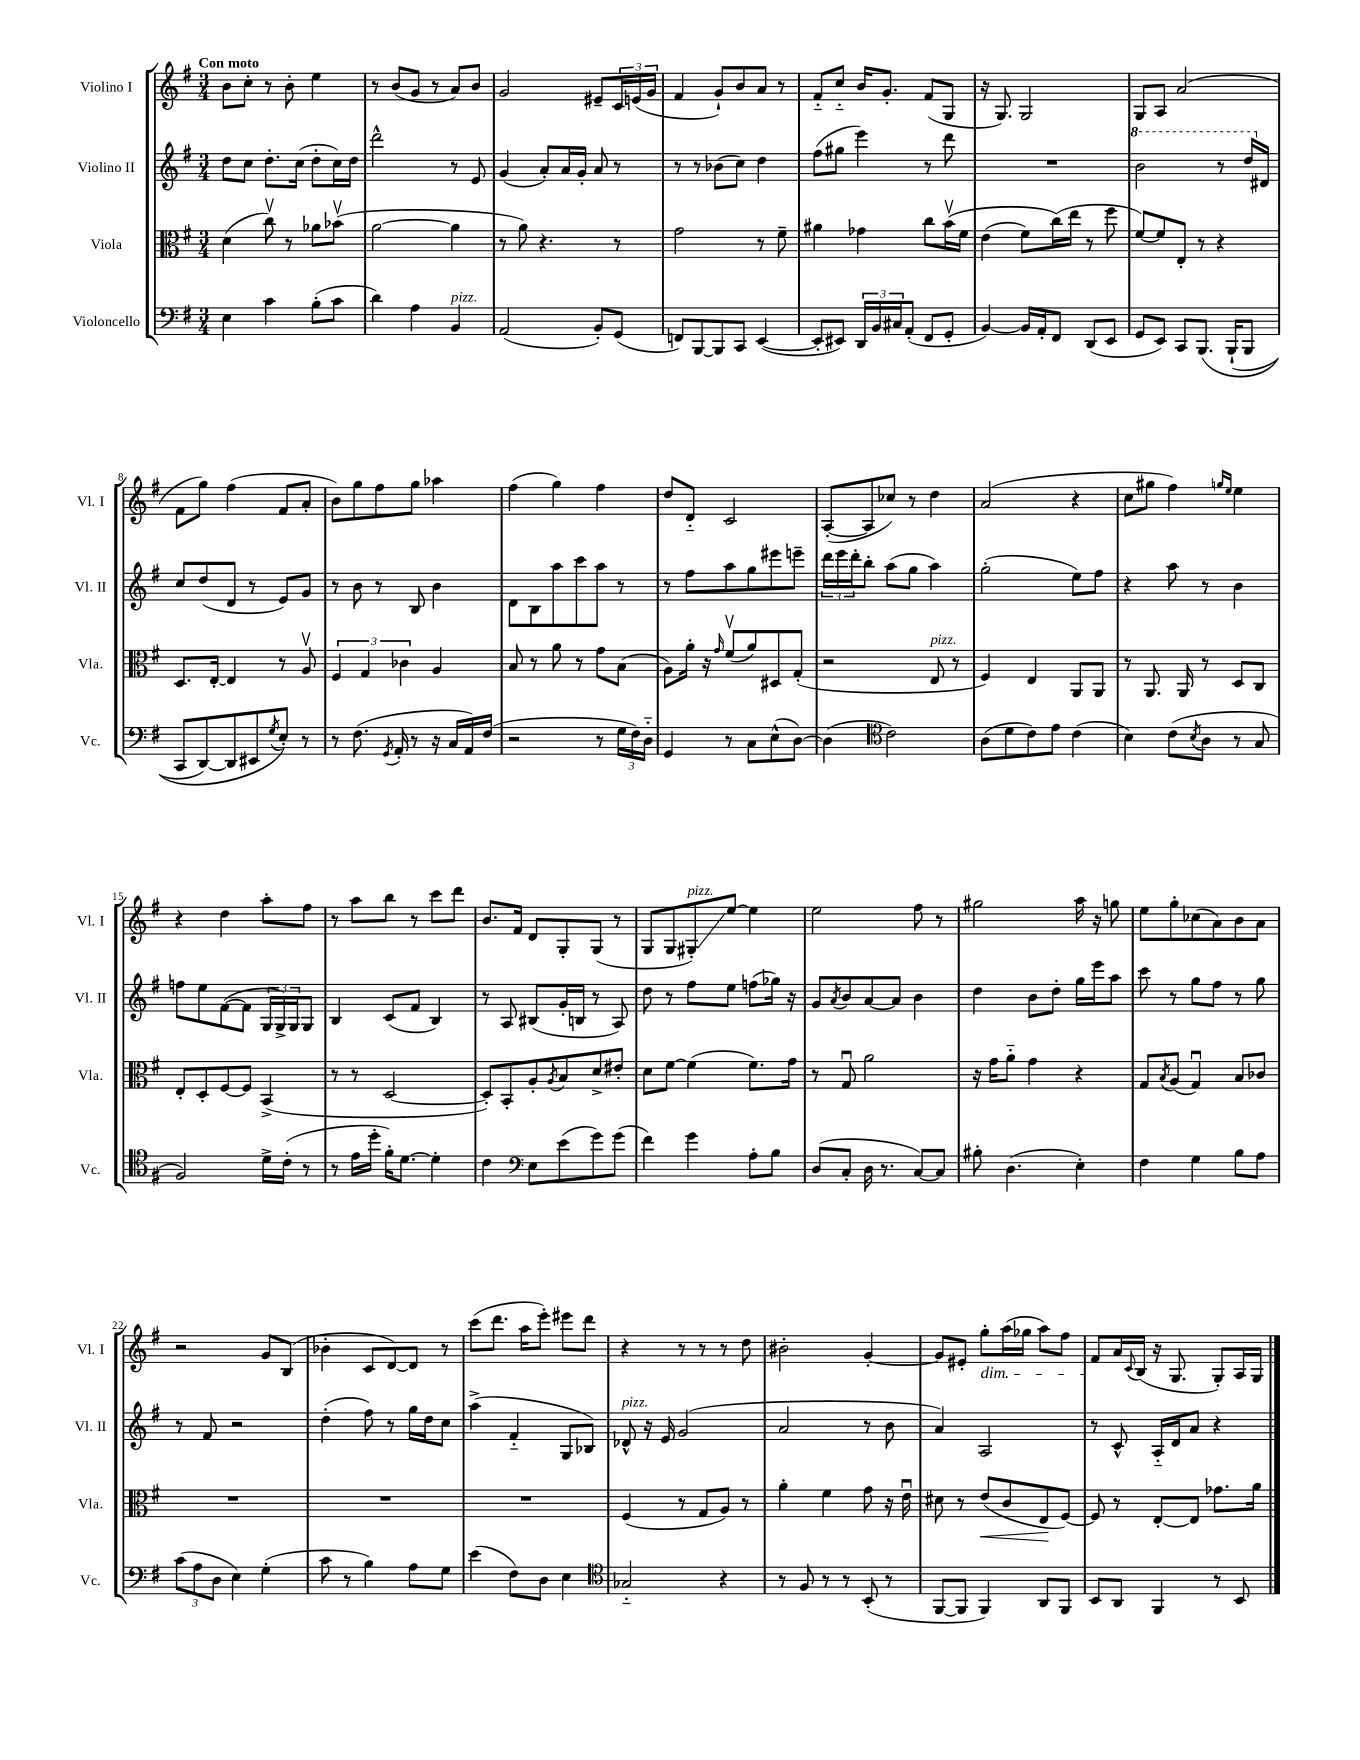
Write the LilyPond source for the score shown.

<<
\new StaffGroup <<
\new Staff = "s0" \with { instrumentName = "Violino I" shortInstrumentName = "Vl. I" } {
    \clef treble \key g \major \numericTimeSignature \time 3/4 \tempo "Con moto"
    b'8 c''8-. r8 b'8-. e''4 |
    r8 b'8( g'8 r8 a'8) b'8 |
    g'2 eis'8-- \tuplet 3/2 { c'16 e'16( g'16 } |
    fis'4 g'8-!) b'8 a'8 r8 |
    fis'8-_ c''8-_ b'16 g'8.-. fis'8( g8 |
    r16 g8.) g2 |
    g8 a8 a'2( |
    fis'8 g''8) fis''4( fis'8 a'8-. |
    b'8) g''8 fis''8 g''8 aes''4 |
    fis''4( g''4) fis''4 |
    d''8 d'8-_ c'2 |
    a8~-.( a8 ces''8) r8 d''4 |
    a'2( r4 |
    c''8 gis''8 fis''4) \grace { g''16 e''16 } e''4 |
    r4 d''4 a''8-. fis''8 |
    r8 a''8 b''8 r8 c'''8 d'''8 |
    b'8. fis'16 d'8 g8-. g8( r8 |
    g8 g8 gis8-.\glissando^\markup { \italic "pizz." }) e''8~ e''4 |
    e''2 fis''8 r8 |
    gis''2 a''16 r16 g''8 |
    e''8 g''8-. ces''8( a'8) b'8 a'8 |
    r2 g'8 b8( |
    bes'4-. c'8 d'8~) d'8 r8 |
    c'''8( d'''8. a''16 e'''8-.) eis'''8 d'''8 |
    r4 r8 r8 r8 d''8 |
    bis'2-. g'4~-. |
    g'8 eis'8-. g''8-.\dim a''16( ges''16 a''8) fis''8 |
    fis'8\! a'16 \appoggiatura { c'8 } b16( r16 g8. g8-.) a16 g16 \bar "|." |
}
\new Staff = "s1" \with { instrumentName = "Violino II" shortInstrumentName = "Vl. II" } {
    \clef treble \key g \major \numericTimeSignature \time 3/4
    d''8 c''8 d''8.-. c''16( d''8-. c''16) d''16 |
    d'''2-^ r8 e'8 |
    g'4( a'8-.) a'16 g'16-. a'8 r8 |
    r8 r8 bes'8( c''8) d''4 |
    fis''8( gis''8 e'''4) r8 d'''8 |
    R2. |
    \ottava #1 b''2 r8 d'''16 \ottava #0 dis'16 |
    c''8 d''8( d'8 r8 e'8) g'8 |
    r8 b'8 r8 b8 b'4 |
    d'8 b8 a''8 c'''8 a''8 r8 |
    r8 fis''8 a''8 g''8 eis'''8 e'''8-- |
    \tuplet 3/2 { d'''16 e'''16 d'''16-. } b''8-. a''8( g''8 a''4) |
    g''2-.( e''8) fis''8 |
    r4 a''8 r8 b'4 |
    f''8 e''8 fis'8~( fis'8 \tuplet 3/2 { g16 g16->) g16 } g8 |
    b4 c'8( fis'8 b4) |
    r8 a8 bis8( g'16-. b16 r8 a8) |
    d''8 r8 fis''8 e''8 f''8( ges''16) r16 |
    g'8 \acciaccatura { a'8 } b'8 a'8~ a'8 b'4 |
    d''4 b'8 d''8-. g''16 e'''16 a''8 |
    c'''8 r8 g''8 fis''8 r8 g''8 |
    r8 fis'8 r2 |
    d''4-.( fis''8) r8 g''16 d''16 c''8 |
    a''4->( fis'4-_ g8 bes8) |
    des'8-^^\markup { \italic "pizz." } r16 e'16 g'2( |
    a'2 r8 b'8 |
    a'4) a2 |
    r8 c'8-^ a16-_ d'16 a'8 r4 \bar "|." |
}
\new Staff = "s2" \with { instrumentName = "Viola" shortInstrumentName = "Vla." } {
    \clef alto \key g \major \numericTimeSignature \time 3/4
    d'4( c''8\upbow) r8 aes'8 bes'8\upbow( |
    a'2~ a'4 |
    r8 a'8) r4. r8 |
    g'2 r8 fis'8-- |
    ais'4 ges'4 c''8 b'16\upbow\( fis'16 |
    e'4( fis'8) c''16(\) e''16 r8 fis''8 |
    fis'8~) fis'8 e8-. r8 r4 |
    d8. e16~-. e4 r8 a8\upbow |
    \tuplet 3/2 { fis4 g4 ces'4 } a4 |
    b8 r8 a'8 r8 g'8 b8( |
    a8) a'16-. r16 \grace { g'16 } fis'8\upbow( a'8) dis8 g8-.( |
    r2 e8^\markup { \italic "pizz." } r8 |
    fis4) e4 a,8 a,8 |
    r8 a,8. a,16 r8 d8 c8 |
    e8-. d8-. fis8~ fis8 b,4->( |
    r8 r8 d2~ |
    d8-.) b,8-. a8-. \acciaccatura { a8 } b8 d'8-> eis'8-. |
    d'8 fis'8~ fis'4( fis'8.) g'16 |
    r8 g8\downbow a'2 |
    r16 g'16 a'8-_ g'4 r4 |
    g8 \acciaccatura { b8 } a8( g4\downbow) b8 ces'8 |
    R2. |
    R2. |
    R2. |
    fis4( r8 g8 a8) r8 |
    a'4-. fis'4 g'8 r16 e'16\downbow |
    dis'8 r8 e'8\<( c'8 e8\! fis8~) |
    fis8 r8 e8~-. e8 ges'8. a'16 \bar "|." |
}
\new Staff = "s3" \with { instrumentName = "Violoncello" shortInstrumentName = "Vc." } {
    \clef bass \key g \major \numericTimeSignature \time 3/4
    e4 c'4 b8-.( c'8 |
    d'4) a4 b,4^\markup { \italic "pizz." } |
    a,2( b,8-.) g,8( |
    f,8) b,,8~ b,,8 c,8 e,4~( |
    e,8-. eis,8) \tuplet 3/2 { d,16 b,16 cis16 } a,8-.( fis,8 g,8-. |
    b,4~) b,16 a,16-. fis,8 d,8( e,8 |
    g,8 e,8) c,8 b,,8.\( b,,16-!( b,,8 |
    c,8 d,8~) d,8 eis,8 \acciaccatura { g8 } e8-.\) r8 |
    r8 fis8.( \acciaccatura { g,8 } a,16-. r8 r16 c16 a,16) fis16( |
    r2 r8 \tuplet 3/2 { g16 fis16) d16-_ } |
    g,4 r8 c8 e8-^( d8~) |
    d4( \clef tenor c'2) |
    a8( d'8 c'8) e'8 c'4( |
    b4) c'8( \acciaccatura { b8 } a8 r8 g8 |
    fis2) d'16-> c'16-.( r8 |
    r8 e'16 d''16-. fis'16-.) d'8.~ d'4-. |
    c'4 \clef bass e8 e'8( g'8) g'8( |
    fis'4) g'4 a8-. b8 |
    d8( c8-. d16 r8. c8~) c8 |
    bis8-. d4.( e4-.) |
    fis4 g4 b8 a8 |
    \tuplet 3/2 { c'8( a8 d8 } e4) g4-.( |
    c'8 r8 b4) a8 g8 |
    e'4( fis8) d8 e4 |
    \clef tenor ges2-_ r4 |
    r8 fis8 r8 r8 b,8-.( r8 |
    fis,8~ fis,8 fis,4) a,8 fis,8 |
    b,8 a,8 fis,4 r8 b,8 \bar "|." |
}
>>
>>
